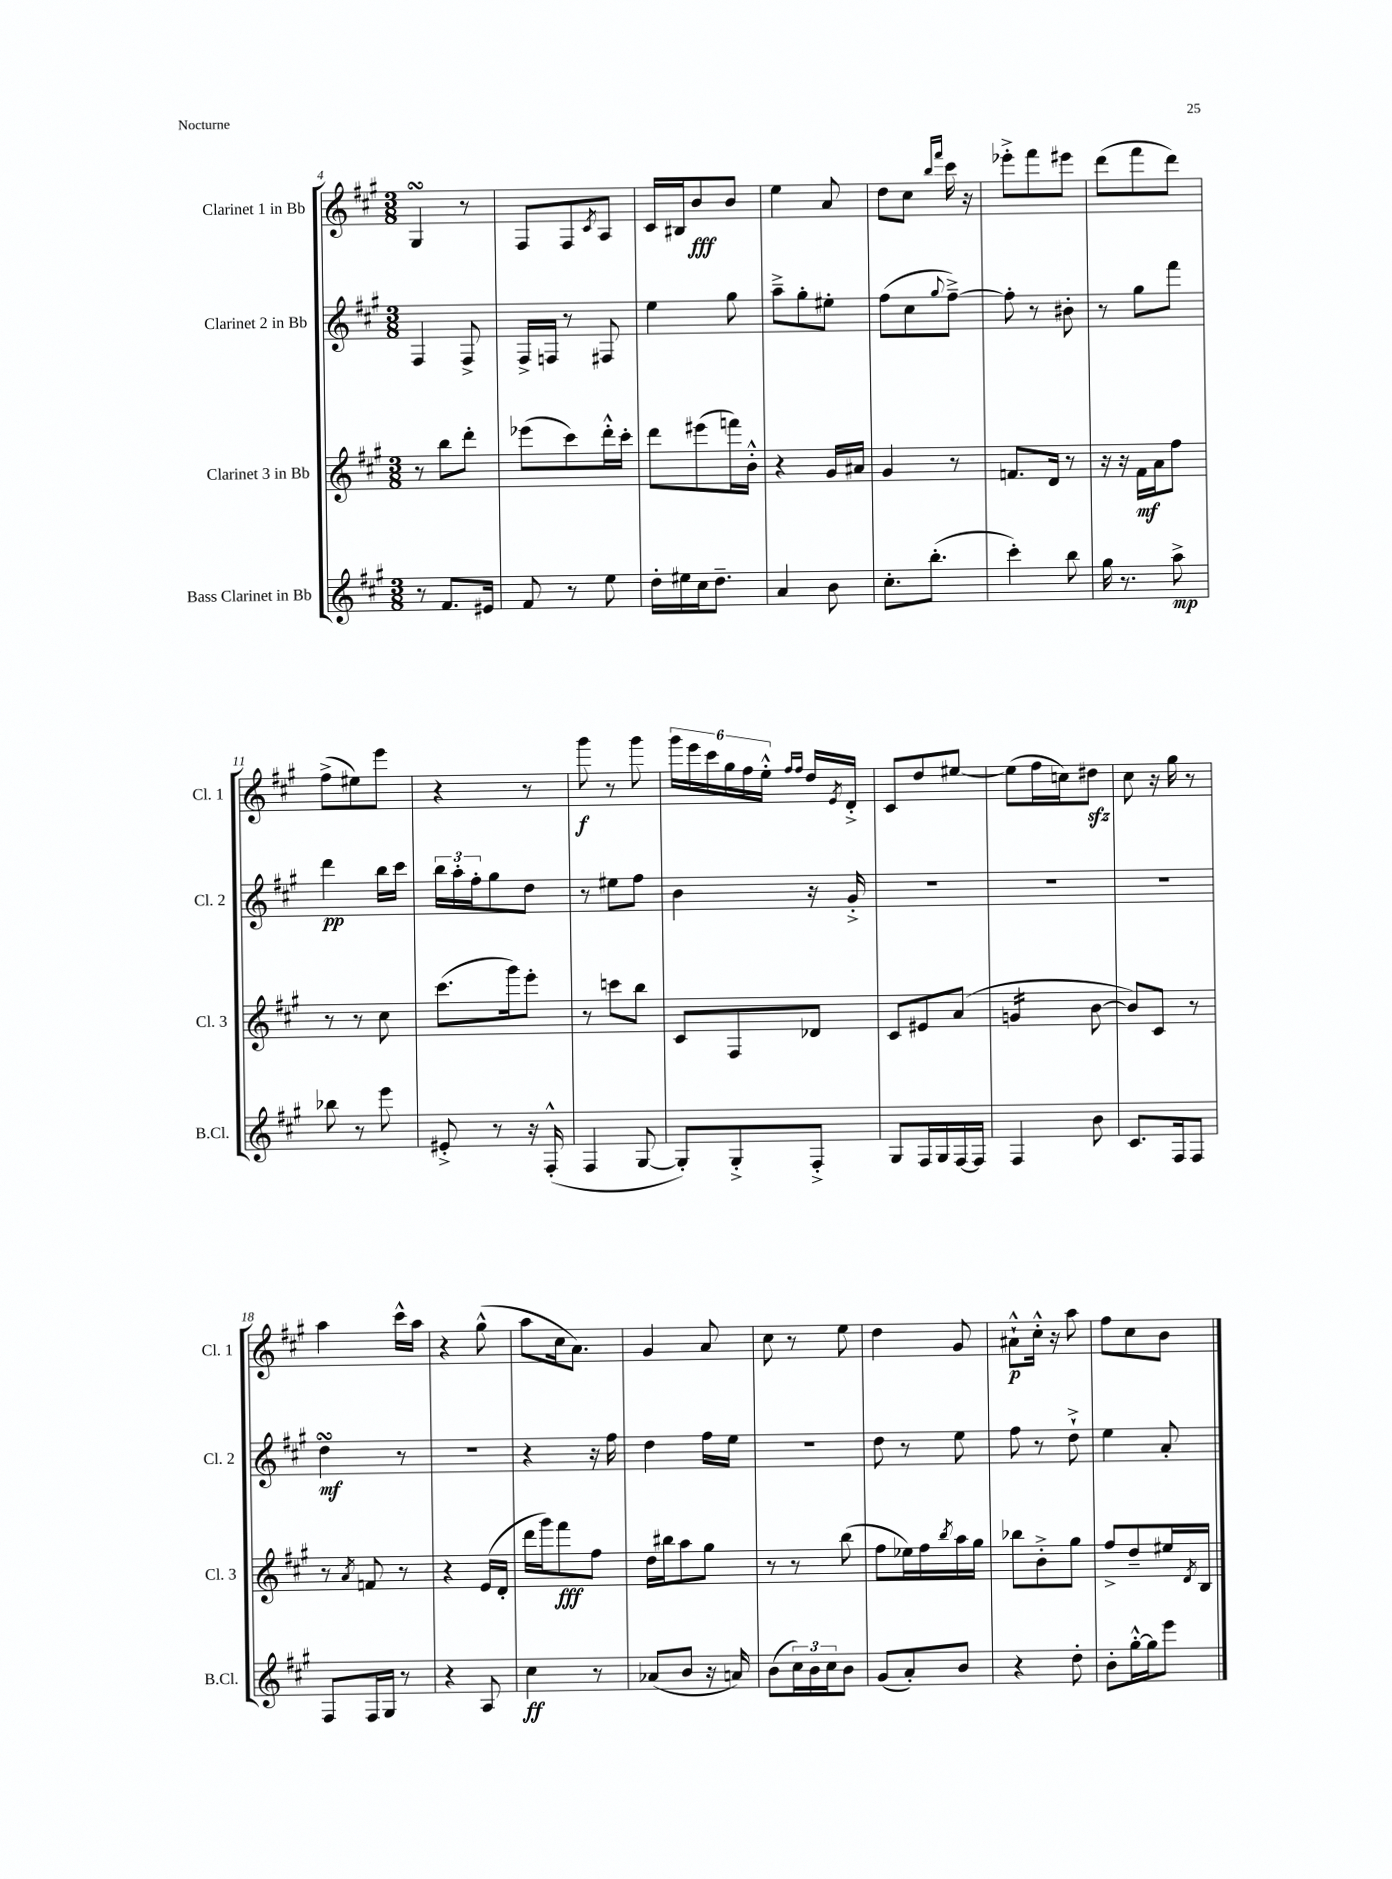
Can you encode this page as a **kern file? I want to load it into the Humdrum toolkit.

**kern	**kern	**kern	**kern
*staff4	*staff3	*staff2	*staff1
*clefG2	*clefG2	*clefG2	*clefG2
*k[f#c#g#]	*k[f#c#g#]	*k[f#c#g#]	*k[f#c#g#]
*M3/8	*M3/8	*M3/8	*M3/8
8r	8r	4F#	4G#
8.f#	8bb	.	.
.	8ddd'	8F#^	8r
16e#	.	.	.
=	=	=	=
8f#	(8eee-	16F#^	8F#
.	.	16F	.
8r	8ccc#)	8r	8F#
.	.	.	8qc#
8ee	16ddd'^^	8F#	8A
.	16ccc#'	.	.
=	=	=	=
16dd'	8ddd	4ee	16c#
16ee#	.	.	16B#
16cc#	(8eee#	.	8b
8.dd~	.	.	.
.	16fff)	8gg#	8b
.	16b'^^	.	.
=	=	=	=
4a	4r	8aa~^	4ee
.	.	8gg#'	.
8b	16g#	8ee#'	8a
.	16a#	.	.
=	=	=	=
8.cc#'	4g#	(8ff#	8dd
.	.	8cc#	8cc#
(8.bb'	.	.	.
.	.	.	16qqbb
.	.	8qqgg#	16qqfff#
.	8r	[8ff#~^)	16ccc#
.	.	.	16r
=	=	=	=
4ccc#')	8.f	8ff#']	8eee-'^
.	.	8r	8fff#
.	16d	.	.
8bb	8r	8b#'	8eee#
=	=	=	=
16gg#	16r	8r	(8ddd
8.r	16r	.	.
.	16f#	8gg#	8fff#
.	16a	.	.
8aa^	8ff#	8fff#	8ddd)
=	=	=	=
8bb-	8r	4ddd	(8ff#^
8r	8r	.	8ee#)
8eee	8cc#	16bb	8eee
.	.	16ccc#	.
=	=	=	=
8e#'^	(8.ccc#	24bb	4r
.	.	24aa'	.
.	.	24ff#'	.
8r	.	8gg#	.
.	16ggg#)	.	.
16r	8eee'	8dd	8r
(16F#'^^	.	.	.
=	=	=	=
4F#	8r	8r	8ggg#
.	8ccc	8ee#	8r
[8G#	8bb	8ff#	8ggg#
=	=	=	=
8G#'])	8c#	4b	24ggg#
.	.	.	24eee
.	.	.	24ccc#
8G#'^	8F#	.	24gg#
.	.	.	24ff#
.	.	.	24ee'^^
.	.	.	16qqff#
.	.	.	16qqff#
8F#'^	8d-	16r	16dd
.	.	.	8qe
.	.	16g#'^	16d'^
=	=	=	=
8G#	8c#	4.r	8c#
16F#	8e#	.	8dd
16G#	.	.	.
[16F#	(8a	.	[8ee#
16F#]	.	.	.
=	=	=	=
4F#	4g	4.r	(8ee#]
.	.	.	16ff#
.	.	.	16cc)
8b	[8b	.	8dd#
=	=	=	=
8.c#	8b])	4.r	8cc#
.	8c#	.	16r
16F#	.	.	16gg#
8F#	8r	.	8r
=	=	=	=
8F#	8r	4dd	4aa
.	8qa	.	.
16F#	8f	.	.
16G#	.	.	.
8r	8r	8r	16ccc#^^
.	.	.	16aa
=	=	=	=
4r	4r	4.r	4r
8A	(16e	.	(8gg#^^
.	16d'	.	.
=	=	=	=
4cc#	16ddd	4r	8aa
.	16ggg#)	.	.
.	8fff#	.	16cc#
.	.	.	8.a)
8r	8ff#	16r	.
.	.	16ff#	.
=	=	=	=
(8a-	16dd	4dd	4g#
.	16bb#	.	.
8b	8aa	.	.
16r	8gg#	16ff#	8a
16a)	.	16ee	.
=	=	=	=
(8b	8r	4.r	8cc#
24cc#)	8r	.	8r
24b	.	.	.
24cc#	.	.	.
8b	(8bb	.	8ee
=	=	=	=
(8g#	8ff#	8dd	4dd
8a')	16ee-)	8r	.
.	16ff#	.	.
.	8qbb	.	.
8b	16aa	8ee	8g#
.	16gg#	.	.
=	=	=	=
4r	8bb-	8ff#	8a#`^^
.	8b'^	8r	16cc#'^^
.	.	.	16r
8dd'	8gg#	8dd`^	8aa
=	=	=	=
8b'	8ff#^	4ee	8ff#
[16gg#'^^	8dd~	.	8cc#
16gg#]	.	.	.
8eee	16ee#	8a'	8b
.	8qd	.	.
.	16B	.	.
==	==	==	==
*-	*-	*-	*-
